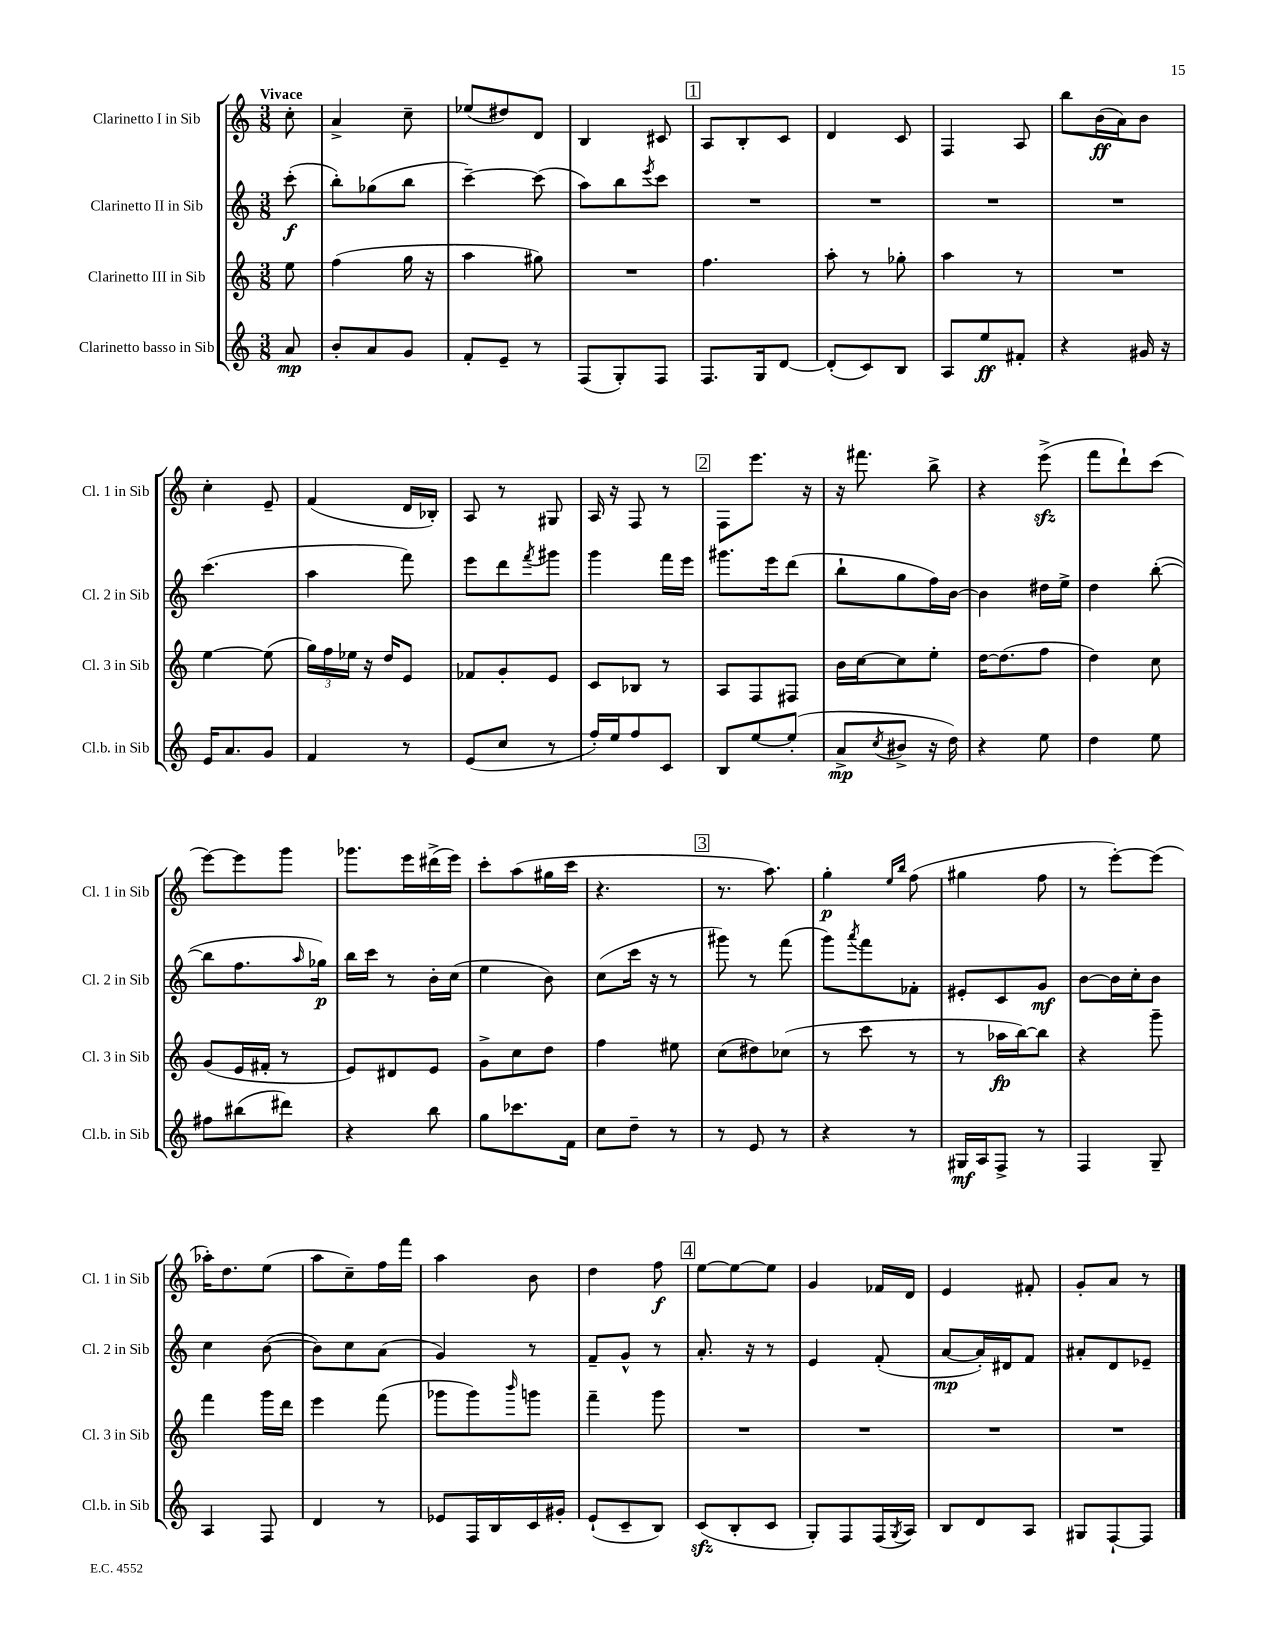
<<
\new StaffGroup <<
\new Staff = "s0" \with { instrumentName = "Clarinetto I in Sib" shortInstrumentName = "Cl. 1 in Sib" } {
    \clef treble \key c \major \numericTimeSignature \time 3/8 \partial 8 \tempo "Vivace"
    c''8-. |
    a'4-> c''8-- |
    ees''8( dis''8) d'8 |
    b4 cis'8 |
    \mark \markup { \box "1" } a8 b8-. c'8 |
    d'4 c'8 |
    f4 a8 |
    b''8 b'16\ff( a'16) b'8 |
    c''4-. e'8-- |
    f'4( d'16 bes16-.) |
    a8 r8 gis8 |
    a16 r16 f8 r8 |
    \mark \markup { \box "2" } f8 e'''8. r16 |
    r16 fis'''8. b''8-> |
    r4 e'''8->\sfz( |
    f'''8 d'''8-!) c'''8( |
    e'''8~) e'''8 g'''8 |
    ges'''8. e'''16 dis'''16->( e'''16) |
    c'''8-. a''8( gis''16 c'''16 |
    r4. |
    \mark \markup { \box "3" } r8. a''8.) |
    g''4-.\p \grace { e''16 b''16 } f''8( |
    gis''4 f''8 |
    r8 e'''8~-.) e'''8( |
    aes''16-.) d''8. e''8( |
    a''8 c''8--) f''16 f'''16 |
    a''4 b'8 |
    d''4 f''8\f |
    \mark \markup { \box "4" } e''8~ e''8~ e''8 |
    g'4 fes'16 d'16 |
    e'4 fis'8-. |
    g'8-. a'8 r8 \bar "|." |
}
\new Staff = "s1" \with { instrumentName = "Clarinetto II in Sib" shortInstrumentName = "Cl. 2 in Sib" } {
    \clef treble \key c \major \numericTimeSignature \time 3/8 \partial 8
    c'''8-.\f( |
    b''8-.) ges''8( b''8 |
    c'''4~--) c'''8( |
    a''8) b''8 \acciaccatura { e'''8 } c'''8 |
    \mark \markup { \box "1" } R4. |
    R4. |
    R4. |
    R4. |
    c'''4.( |
    a''4 f'''8) |
    e'''8 d'''8 \acciaccatura { f'''8 } gis'''8 |
    g'''4 f'''16 e'''16 |
    \mark \markup { \box "2" } gis'''8. e'''16 d'''8( |
    b''8-! g''8 f''16) b'16~ |
    b'4 dis''16 e''16-> |
    d''4 b''8~-.( |
    b''8 f''8. \grace { a''16 } ges''16\p) |
    b''16 c'''16 r8 b'16-. c''16( |
    e''4 b'8) |
    c''8( c'''16 r16 r8 |
    \mark \markup { \box "3" } gis'''8) r8 f'''8( |
    g'''8) \acciaccatura { a'''8 } f'''8 fes'8-. |
    eis'8-. c'8 g'8\mf |
    b'8~ b'16 c''16-. b'8 |
    c''4 b'8~( |
    b'8) c''8 a'8( |
    g'4) r8 |
    f'8-- g'8-^ r8 |
    \mark \markup { \box "4" } a'8.-. r16 r8 |
    e'4 f'8-.( |
    a'8~\mp a'16-.) dis'16 f'8 |
    ais'8-. d'8 ees'8-- \bar "|." |
}
\new Staff = "s2" \with { instrumentName = "Clarinetto III in Sib" shortInstrumentName = "Cl. 3 in Sib" } {
    \clef treble \key c \major \numericTimeSignature \time 3/8 \partial 8
    e''8 |
    f''4( g''16 r16 |
    a''4 gis''8) |
    R4. |
    \mark \markup { \box "1" } f''4. |
    a''8-. r8 ges''8-. |
    a''4 r8 |
    R4. |
    e''4~ e''8( |
    \tuplet 3/2 { g''16) f''16 ees''16 } r16 d''16 e'8 |
    fes'8 g'8-. e'8 |
    c'8 bes8 r8 |
    \mark \markup { \box "2" } a8 f8 fis8 |
    b'16 c''16~ c''8 e''8-. |
    d''16~ d''8.( f''8 |
    d''4) c''8 |
    g'8( e'16 fis'16-. r8 |
    e'8) dis'8 e'8 |
    g'8-> c''8 d''8 |
    f''4 eis''8 |
    \mark \markup { \box "3" } c''8( dis''8) ces''8( |
    r8 c'''8 r8 |
    r8 aes''16\fp b''16~) b''8 |
    r4 g'''8-- |
    f'''4 g'''16 d'''16 |
    e'''4 f'''8( |
    ges'''8 ges'''8) \grace { b'''16 } g'''8 |
    f'''4-- g'''8 |
    \mark \markup { \box "4" } R4. |
    R4. |
    R4. |
    R4. \bar "|." |
}
\new Staff = "s3" \with { instrumentName = "Clarinetto basso in Sib" shortInstrumentName = "Cl.b. in Sib" } {
    \clef treble \key c \major \numericTimeSignature \time 3/8 \partial 8
    a'8\mp |
    b'8-. a'8 g'8 |
    f'8-. e'8-- r8 |
    f8( g8-.) f8 |
    \mark \markup { \box "1" } f8. g16 d'8~ |
    d'8-.( c'8) b8 |
    a8 e''8\ff fis'8-. |
    r4 gis'16 r16 |
    e'16 a'8. g'8 |
    f'4 r8 |
    e'8( c''8 r8 |
    f''16-.) e''16 f''8 c'8 |
    \mark \markup { \box "2" } b8 e''8~ e''8-.( |
    a'8->\mp \acciaccatura { c''8 } bis'8-> r16 d''16) |
    r4 e''8 |
    d''4 e''8 |
    fis''8 bis''8( dis'''8) |
    r4 b''8 |
    g''8 ces'''8. f'16 |
    c''8 d''8-- r8 |
    \mark \markup { \box "3" } r8 e'8 r8 |
    r4 r8 |
    gis16\mf a16 f8-> r8 |
    f4 g8-- |
    a4 f8 |
    d'4 r8 |
    ees'8 f16 b16 c'16 gis'16-. |
    e'8-!( c'8-- b8) |
    \mark \markup { \box "4" } c'8\sfz( b8-. c'8 |
    g8-.) f8 f16( \acciaccatura { g8 } a16) |
    b8 d'8 a8 |
    gis8 f8~-! f8 \bar "|." |
}
>>
>>
\layout { \context { \Score \remove "Bar_number_engraver" } }
